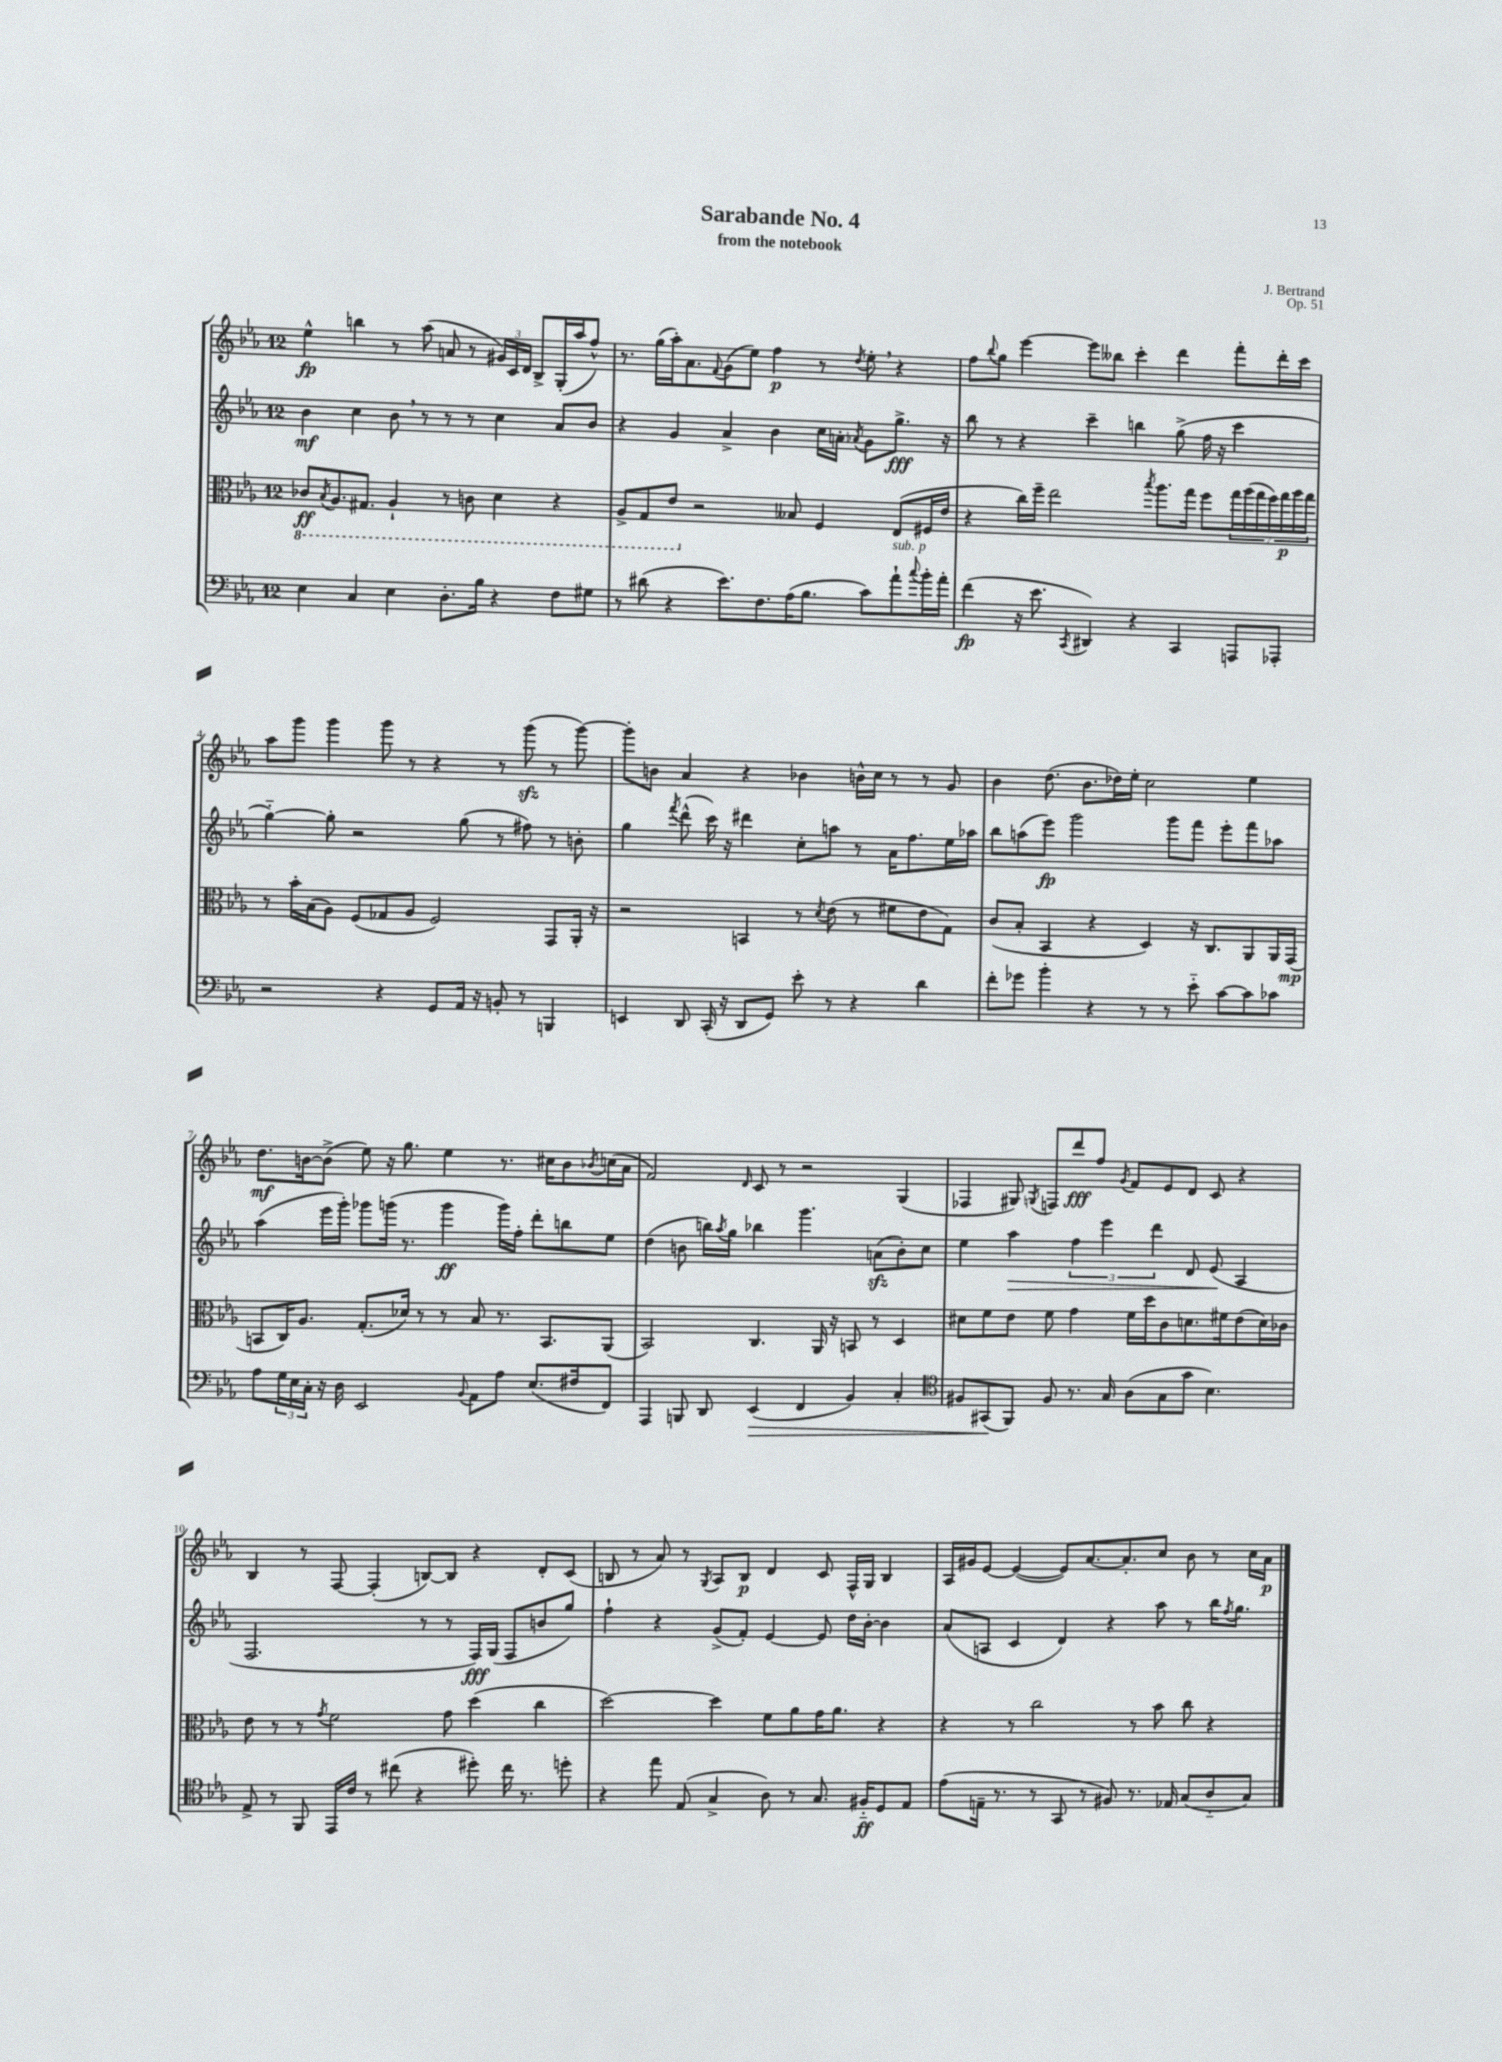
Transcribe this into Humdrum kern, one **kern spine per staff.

**kern	**kern	**kern	**kern
*staff4	*staff3	*staff2	*staff1
*clefF4	*clefC3	*clefG2	*clefG2
*k[b-e-a-]	*k[b-e-a-]	*k[b-e-a-]	*k[b-e-a-]
*M12/8	*M12/8	*M12/8	*M12/8
4E-	8C-	4b-	4ee-^^
.	8qBB-	.	.
.	8.AA-	.	.
4C	.	4cc	4bb
.	8.GG#	.	.
4E-	4AA-`	8b-	8r
.	.	8r	(8aa-
8.D'	8r	8r	8a
.	8C	8r	8r
16B-	.	.	.
4r	4D	4cc	24g#)
.	.	.	24c
.	.	.	24d
.	.	.	8B-^
8F	4r	8a-	(16G'
.	.	.	16aa-
8G#	.	8b-	8ff^^)
=	=	=	=
8r	8AA-^	4r	8.r
(8d#	8GG	.	.
.	.	.	(16gg
4r	8E-	4g	16aa-')
.	.	.	8.a-
.	2r	.	.
.	.	.	8qqf
8.e-)	.	4a-^	(8g
.	.	.	8ee-)
8.F	.	.	.
.	.	4b-	4ff
(16A-	8B--	.	.
8.B-	.	.	.
.	4F	16cc	8r
.	.	16a'	.
.	.	8qa-	8qdd
8c)	.	8g	8ee-'
8a-`	(8E-	8.gg^	4r
8qqcc	.	.	.
16b-'	16F#	.	.
16a-'	16e-	16r	.
=	=	=	=
(4f	4r	8bb-	8ff
.	.	.	8qqbb-
.	.	8r	8gg
16r	16cc)	4r	[4eee-
8.e-	16ff~	.	.
.	2ee-	.	.
8qCC	.	.	.
4DD#)	.	4ccc~	8eee-]
.	.	.	8bb--
4r	.	4bb	4ccc'
.	8qbb-	.	.
.	8.aa-	.	.
4CC	.	(8gg^	4ddd
.	16gg	.	.
.	8ff	16ff	.
.	.	16r	.
8AAA	28gg	4ccc	8fff'
.	(28aa-	.	.
.	28gg	.	.
.	28ff)	.	.
8AAA-'	.	.	16ddd'
.	28gg	.	.
.	28aa-	.	.
.	.	.	16ccc
.	28gg	.	.
=	=	=	=
2r	8r	[4gg'~)	8aa-
.	16b-'	.	8ggg
.	(16B-	.	.
.	8A-)	8gg']	4ggg
.	(8F	2r	.
4r	8G-	.	8ggg
.	8A-	.	8r
8GG	2F)	.	4r
16AA-	.	(8gg	.
16r	.	.	.
8BB'	.	8r	8r
8r	.	8ff#)	(8ggg
4BBB	8GG	8r	8r
.	16AA-'	8b'	[8ggg)
.	16r	.	.
=	=	=	=
4EE	2r	4gg	8ggg']
.	.	.	8b
.	.	8qfff	.
8DD	.	(8ddd^^	4a-
(16CC'	.	16ccc)	.
16r	.	16r	.
8DD	4BB	4ddd#	4r
8GG)	.	.	.
8e-'	8r	8cc'	4b-
.	8qd	.	.
8r	(8e-	8aa	.
4r	8r	8r	16b^^
.	.	.	16cc
.	8f#	16a-	8r
.	.	8.ff	.
4d	8e-	.	8r
.	8G)	16ee-	8g
.	.	16aa-	.
=	=	=	=
8f'	(8c	8bb-	4b-
8g-	8B-'	(8aa	.
4b-'	4BB-	8eee-)	(8.dd
.	.	2ggg	.
.	.	.	8.b-
4r	4r	.	.
.	.	.	16dd-)
.	.	.	16ee-'
8r	4D)	.	2cc
8r	.	8ggg	.
8e-'~	16r	8fff	.
.	8.C	.	.
[8c	.	8eee-'	.
8c]	8AA-	8fff	4ee-
8c-	16AA-	8aa-	.
.	(16GG	.	.
=	=	=	=
8A-	8BB	(4aa-	8.dd
24G	16C)	.	.
24E-	.	.	.
.	8.A-	.	[16b
24C'	.	.	.
16r	.	16eee-	(8b^]
16D	.	16ggg')	.
2EE-	(8.G'	8ggg-	8ee-)
.	.	(16ggg	16r
.	16d-)	8.r	8.gg
.	8r	.	.
.	8r	4ggg	4ee-
8qqBB-	.	.	.
8AA-	8B-	.	.
8A-	8.r	16ggg)	8.r
.	.	16ff'	.
(8.E-	.	8ddd'	.
.	8.BB	.	16cc#
.	.	8bb	8b
16F#	.	.	.
.	.	.	8qb-
8FF)	(8AA-	8ee-	(16cc
.	.	.	16a-
=	=	=	=
4AAA-	2BB-)	(4dd	2f)
8BBB	.	8b	.
8DD	.	16bb)	.
.	.	8qaa-	.
.	.	16gg	.
.	.	.	16qqd
(4EE-	4.C	4bb-	8c
.	.	.	8r
4FF	.	4.ggg	2r
.	16AA-	.	.
.	16r	.	.
4BB-)	8BB	.	.
.	8r	(8a	.
4C'	4D	8b')	(4G
.	.	8cc	.
=	=	=	=
*clefC4	*	*	*
8F#	8d#	4ee-	4F-
(8GG#	8f	.	.
8FF)	8e-	4aa-	8G#)
.	.	.	8qG
8F#	8f	.	8F
8.r	4g	6ff	8ddd
.	.	.	8ff
.	.	6eee-	.
16G	.	.	.
.	.	.	8qg
(8A-	16f	.	8f
.	16dd	.	.
.	.	6ddd	.
8G	8c	.	8e-
8g	8.d	8d	8d
4.B-)	.	(8e-	8c
.	16f#	.	.
.	(8e-	4A-	4r
.	16d)	.	.
.	16c-	.	.
=	=	=	=
8E-^	8e-	2.F	4B-
8r	8r	.	.
8FF	8r	.	8r
.	8qg	.	.
16EE-	2f	.	[8F
16c	.	.	.
8r	.	.	(4F']
(8cc#	.	.	.
4r	.	8r	[8B)
.	8g	8r	8B]
8dd#')	(4dd	16F)	4r
.	.	(16G	.
16cc#	.	8F	.
8.r	.	.	.
.	4cc	8b	8d'
8dd'	.	8gg)	(8c
=	=	=	=
4r	[2dd)	4ff`	8B
.	.	.	8r
8ee-	.	4r	8a-)
(8E-	.	.	8r
.	.	.	8qG
4G^	4dd]	(8g^	8A-
.	.	8f')	8B
8A-)	8f	[4e-	4d
8r	8a-	.	.
8.G	16g	8e-]	8c
.	8.a-	.	.
.	.	16dd	16F^^
16F#'~	.	[16b-'	16G
8D	4r	4b-]	4B
8E-	.	.	.
=	=	=	=
(8e-	4r	(8a-	16A-
.	.	.	16g#
16E~	.	8A	[8e-
8.r	.	.	.
.	8r	4c	(4e-_
8r	2cc	.	.
8GG	.	4d)	8e-])
8r	.	.	[8.a-
8F#)	.	4r	.
.	.	.	8.a-']
8.r	8r	.	.
.	8b-	8aa-	8cc
16E-	.	.	.
(8G	8cc	8r	8b-
8A-'~	4r	16bb-	8r
.	.	8qff	.
.	.	8.gg	.
8G)	.	.	16cc
.	.	.	16a-
==	==	==	==
*-	*-	*-	*-
